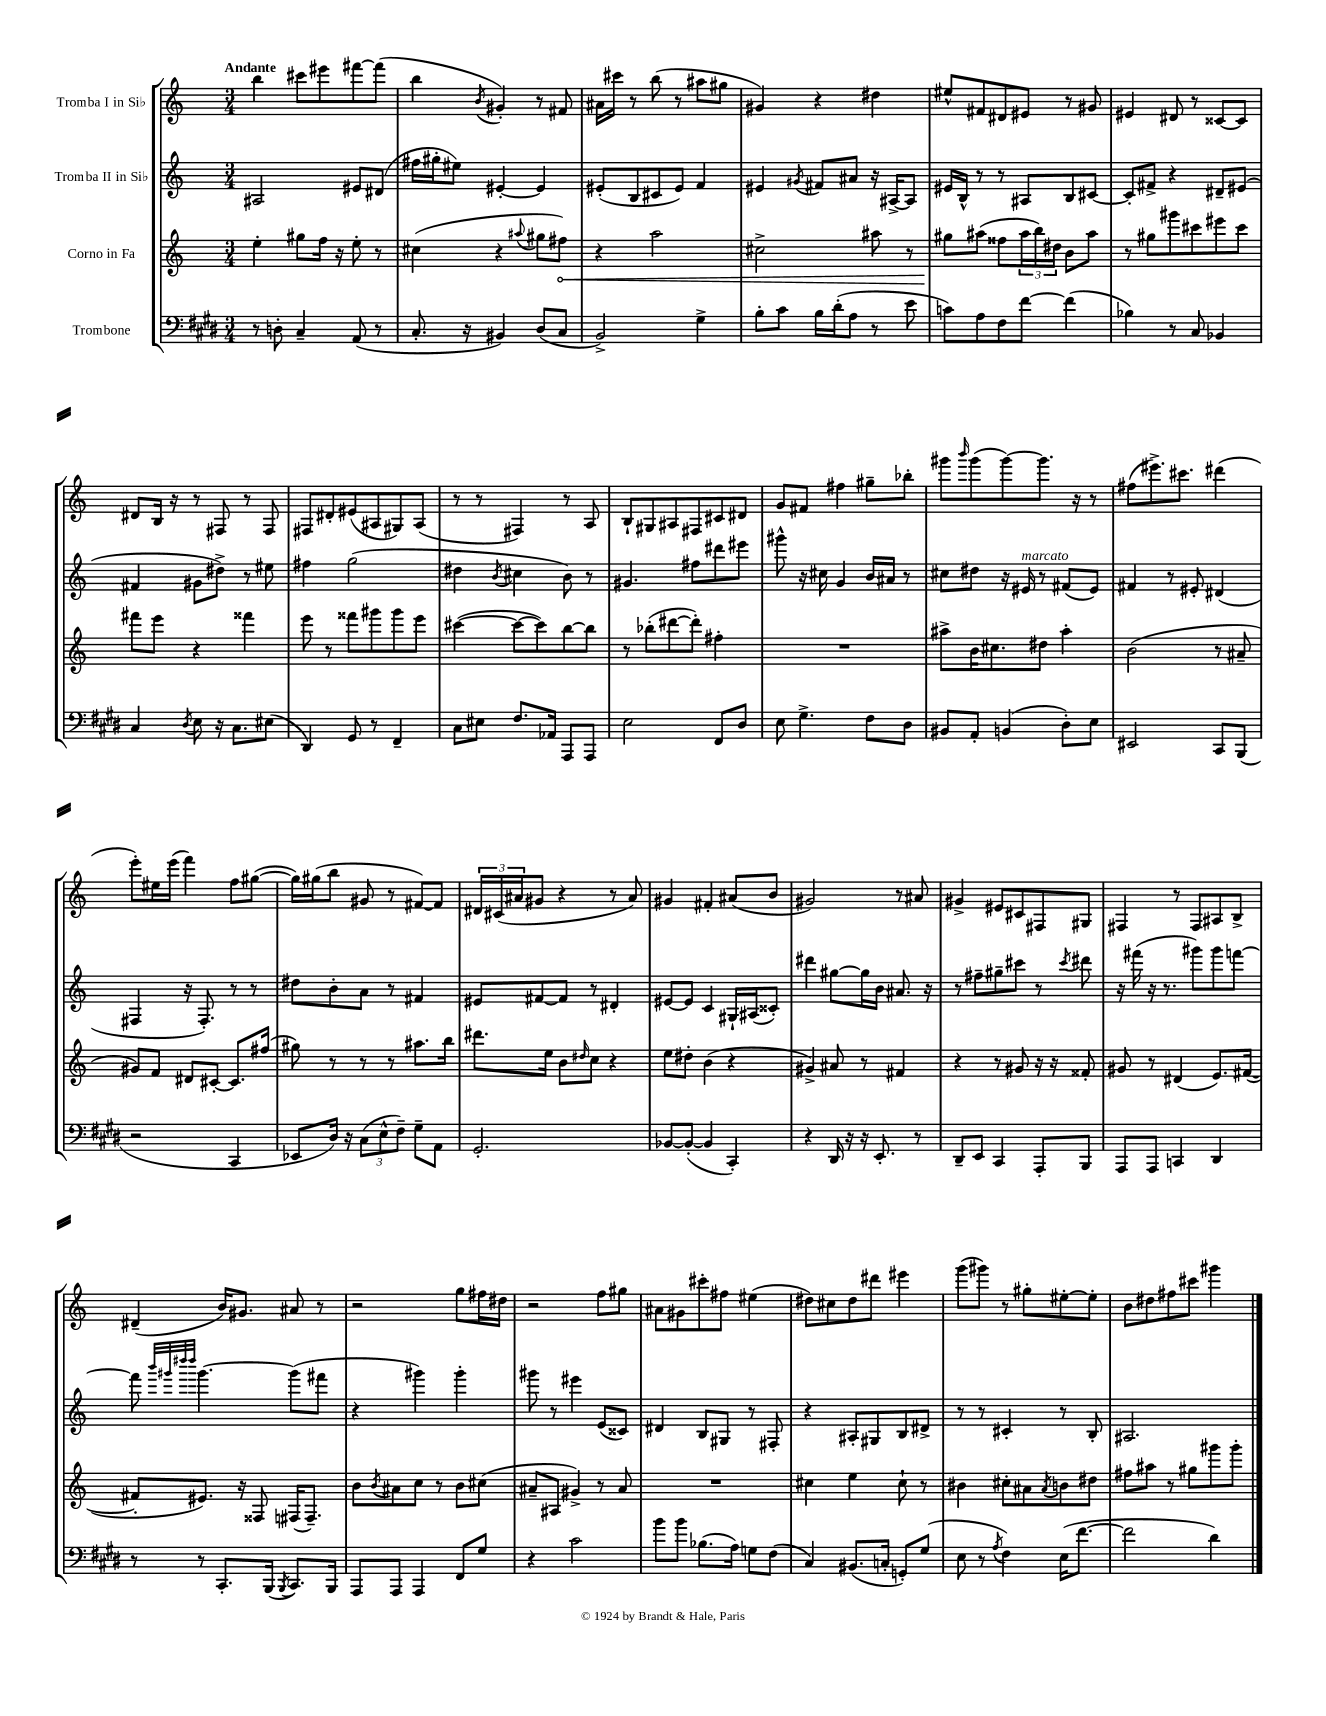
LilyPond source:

<<
\new StaffGroup <<
\new Staff = "s0" \with { instrumentName = "Tromba I in Sib" } {
    \clef treble \key c \major \numericTimeSignature \time 3/4 \tempo "Andante"
    b''4 cis'''8 eis'''8 fis'''8~ fis'''8( |
    b''4 \acciaccatura { b'8 } gis'4-.) r8 fis'8 |
    ais'16 cis'''16 r8 b''8( r8 ais''8 gis''8 |
    gis'4) r4 dis''4 |
    eis''8-^ fis'8 dis'8 eis'8 r8 gis'8 |
    eis'4 dis'8 r8 cisis'8~ cisis'8 |
    dis'8 b16 r16 r8 fis8 r8 fis8 |
    fis8 dis'8-. eis'8( ais8 gis8) ais8( |
    r8 r8 fis4) r8 a8 |
    b8-! gis8 ais8 fis8 cis'8 dis'8 |
    g'8 fis'8 fis''4 gis''8-- bes''8-. |
    gis'''8 \grace { b'''16 } gis'''8( gis'''8~) gis'''8. r16 r8 |
    fis''8( eis'''8.->) cis'''8. dis'''4( |
    e'''8-.) eis''16 e'''16( f'''4) f''8 gis''8~( |
    gis''16) gis''16( b''8 gis'8 r8 fis'8~) fis'8 |
    \tuplet 3/2 { dis'16 cis'16( ais'16 } gis'8 r4 r8 ais'8) |
    gis'4 fis'4-. ais'8( b'8 |
    gis'2) r8 ais'8 |
    gis'4-> eis'8 cis'8 fis8 gis8 |
    fis4 r8 fis8 ais8 b8-> |
    dis'4--( b'16) gis'8. ais'8 r8 |
    r2 g''8 fis''16 dis''16 |
    r2 f''8 gis''8 |
    ais'8 gis'8 cis'''8-. fis''8 eis''4( |
    dis''8) cis''8 dis''8 dis'''8 eis'''4 |
    g'''8( gis'''8) r8 gis''8-. eis''8~-. eis''8-. |
    b'8 dis''8 fis''8 cis'''8 gis'''4 \bar "|." |
}
\new Staff = "s1" \with { instrumentName = "Tromba II in Sib" } {
    \clef treble \key c \major \numericTimeSignature \time 3/4
    ais2 eis'8 dis'8( |
    fis''16 gis''16-. eis''8) eis'4~-. eis'4 |
    eis'8-.( b8 cis'8 eis'8) f'4 |
    eis'4 \acciaccatura { gis'8 } fis'8 ais'8 r16 ais16~-> ais8 |
    eis'16 b16-^ r8 r8 ais8 b8 cis'8~ |
    cis'8-. fis'8-> r4 dis'8-- eis'8( |
    fis'4 gis'8 dis''8->) r8 eis''8 |
    fis''4 g''2( |
    dis''4 \acciaccatura { b'8 } cis''4 b'8) r8 |
    gis'4. fis''8 dis'''8 eis'''8 |
    gis'''8-^ r16 cis''16 g'4 b'16 ais'16 r8 |
    cis''8 dis''8 r16 eis'16^\markup { \italic "marcato" } r8 fis'8( eis'8) |
    fis'4 r8 eis'8-. dis'4( |
    fis4 r16 fis8.-.) r8 r8 |
    dis''8 b'8-. a'8 r8 fis'4 |
    eis'8 fis'8~ fis'8 r8 dis'4-. |
    eis'8~ eis'8 c'4 gis16-! ais16( cisis'8-.) |
    dis'''4 gis''8~ gis''16 b'16 ais'8. r16 |
    r8 fis''8-- gis''8-- cis'''8 r8 \acciaccatura { cis'''8 } dis'''8 |
    r16 fis'''16( r16 r8. gis'''8) gis'''8 f'''8~ |
    f'''8 \grace { b'''32 gis'''32 dis''''32 dis''''32 } gis'''4.~ gis'''8( fis'''8 |
    r4 gis'''4) gis'''4-. |
    gis'''8 r8 eis'''4 e'8( cisis'8) |
    dis'4 b8 gis8 r8 fis8-. |
    r4 ais8-. gis8 b8 dis'8-> |
    r8 r8 cis'4-. r8 b8-. |
    ais2. \bar "|." |
}
\new Staff = "s2" \with { instrumentName = "Corno in Fa" } {
    \clef treble \key c \major \numericTimeSignature \time 3/4
    e''4-. gis''8 f''16 r16 e''8-. r8 |
    cis''4( r4 \appoggiatura { ais''8 } gis''8 \once \override Hairpin.circled-tip = ##t fis''8\<) |
    r4 a''2 |
    cis''2-> ais''8 r8 |
    gis''8\! ais''8( fisis''8 \tuplet 3/2 { ais''16 b''16) dis''16 } b'8 ais''8 |
    r8 gis''8 gis'''8 cis'''8 eis'''8 cis'''8 |
    fis'''8 e'''8 r4 fisis'''4 |
    e'''8 r8 fisis'''8 gis'''8 gis'''8 e'''8 |
    cis'''4~( cis'''8~ cis'''8) b''8~ b''8 |
    r8 bes''8-.( dis'''8~ dis'''8-.) fis''4-. |
    R2. |
    ais''8-> b'16 cis''8. dis''8 ais''4-. |
    b'2( r8 ais'8-- |
    gis'8) f'8 dis'8 cis'8~-. cis'8. fis''16( |
    gis''8) r8 r8 r8 ais''8. b''16 |
    dis'''8. e''16 b'8 \grace { dis''16 } c''8 r4 |
    e''8 dis''8-. b'4( r4 |
    gis'4->) ais'8 r8 fis'4 |
    r4 r8 gis'8 r16 r16 fisis'8-. |
    gis'8 r8 dis'4( e'8.) fis'16~( |
    fis'8-. eis'8.) r16 fisis8 fis16( fis8.--) |
    b'8 \acciaccatura { b'8 } ais'8 c''8 r8 b'8 cis''8( |
    ais'8-- ais8 gis'4->) r8 ais'8 |
    R2. |
    cis''4 e''4 cis''8-! r8 |
    bis'4 cis''8-. ais'8 \acciaccatura { ais'8 } b'8 dis''8 |
    fis''8 ais''8 r8 gis''8 gis'''8 gis'''8-. \bar "|." |
}
\new Staff = "s3" \with { instrumentName = "Trombone" } {
    \clef bass \key e \major \numericTimeSignature \time 3/4
    r8 d8-. cis4-- a,8( r8 |
    cis8.-. r16 bis,4) dis8( cis8 |
    b,2->) gis4-> |
    b8-. cis'8 b16 dis'16-.( a8 r8 e'8 |
    c'8) a8 fis8 fis'8~ fis'4( |
    bes4) r8 cis8 bes,4 |
    cis4 \acciaccatura { dis8 } e8 r16 cis8. eis8( |
    dis,4) gis,8 r8 fis,4-- |
    cis8 eis8 fis8. aes,16 a,,8 a,,8 |
    e2 fis,8 dis8 |
    e8 gis4.-> fis8 dis8 |
    bis,8 a,8-. b,4( dis8-.) e8 |
    eis,2 cis,8 b,,8( |
    r2 cis,4 |
    ees,8 dis16) r16 \tuplet 3/2 { cis8( e8-^ fis8--) } gis8-- a,8 |
    gis,2.-. |
    bes,8~ bes,8~-.( bes,4 cis,4-.) |
    r4 dis,16 r16 r16 e,8.-. r8 |
    dis,8-- e,8 cis,4 a,,8-. b,,8 |
    a,,8 a,,8 c,4 dis,4 |
    r8 r8 cis,8.-. b,,16( \acciaccatura { b,,8 } cis,8.) b,,16 |
    a,,8 a,,8 a,,4 fis,8 gis8 |
    r4 cis'2 |
    b'8 b'8 bes8.( a16) g8 fis8( |
    cis4) bis,8.( c16-. g,8-.) gis8( |
    e8 r8 \acciaccatura { a8 } fis4) e16( fis'8.~ |
    fis'2 dis'4) \bar "|." |
}
>>
>>
\layout { \context { \Score \remove "Bar_number_engraver" } }
